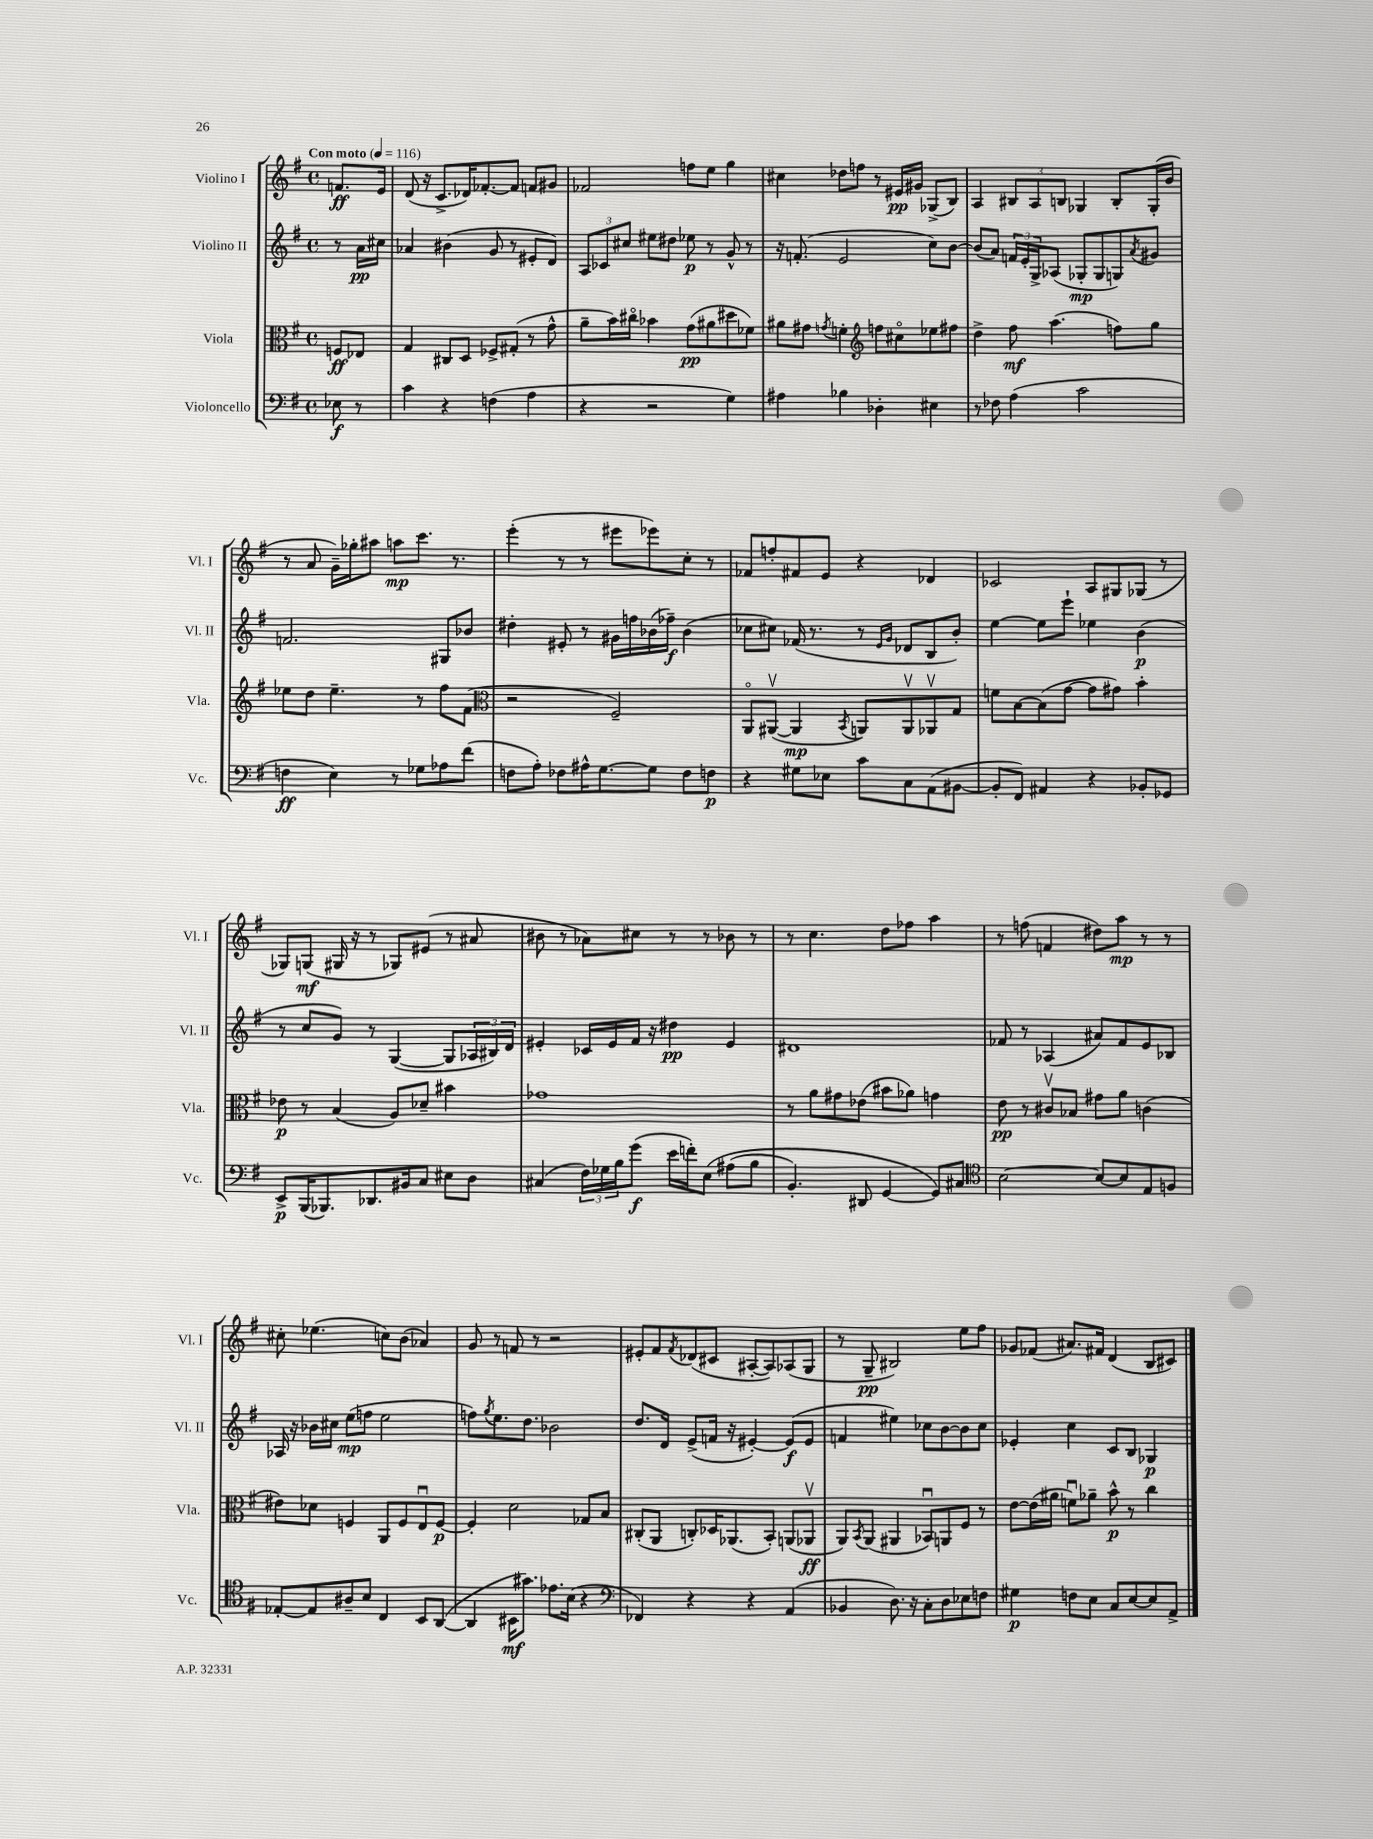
<<
\new StaffGroup <<
\new Staff = "s0" \with { instrumentName = "Violino I" shortInstrumentName = "Vl. I" } {
    \clef treble \key g \major \defaultTimeSignature \time 4/4 \partial 4 \tempo "Con moto" 4 = 116
    f'8.\ff e'16 |
    d'8( r16 c'8.-> des'16) fes'8.~-. fes'8 f'8 gis'8 |
    fes'2 f''8 e''8 g''4 |
    cis''4 des''8 f''8 r8 eis'16\pp gis'16 ges8->( b8) |
    a4 \tuplet 3/2 { bis8 a8 b8 } ges4 b8-. ges16-.( b'16 |
    r8 a'8 g'16--) ges''16-. ais''8 a''8\mp c'''8. r8. |
    e'''4-.( r8 r8 eis'''8 ees'''8) c''8-. r8 |
    fes'8 f''8-. fis'8 e'8 r4 des'4 |
    ces'2 a8 gis8 ges8( r8 |
    ges8) g8\mf( gis16 r16 r8 ges8) eis'8( r8 ais'8 |
    bis'8 r8 aes'8) cis''8 r8 r8 bes'8 r8 |
    r8 c''4. d''8 fes''8 a''4 |
    r8 f''8( f'4 dis''8) a''8\mp r8 r8 |
    cis''8-. ees''4.( c''8) b'8( aes'4) |
    g'8 r8 f'8 r8 r2 |
    eis'8-. fis'8 \acciaccatura { fis'8 } des'8( cis'8 ais8~-. ais8) aes8( g8 |
    r8 g8--\pp bis2) e''8 fis''8 |
    ges'8 fes'8( ais'8.) fis'16 d'4( b8 cis'8) \bar "|." |
}
\new Staff = "s1" \with { instrumentName = "Violino II" shortInstrumentName = "Vl. II" } {
    \clef treble \key g \major \defaultTimeSignature \time 4/4 \partial 4
    r8 a'16\pp cis''16 |
    aes'4 bis'4( g'8 r8 eis'8-. d'8) |
    \tuplet 3/2 { a8 ces'8 cis''8 } eis''8 dis''8 ees''8\p r8 g'8-^ r8 |
    r16 f'8.-.( e'2 c''8) b'8~ |
    b'8( a'8) \tuplet 3/2 { f'16 e'16-. g16-> } aes8( ges8-.\mp ges8 g8) \acciaccatura { a'8 } gis'8 |
    f'2. gis8 bes'8 |
    dis''4-. eis'8-. r8 gis'16 f''16 bes'16( fes''16--\f) bes'4( |
    ces''8 cis''8) fes'16( r8. r8 \grace { e'16 g'16 } des'8 b8 b'8-.) |
    e''4~ e''8 e'''8-! ees''4 b'4\p( |
    r8 c''8 g'8) r8 g4~( g8 \tuplet 3/2 { aes16 bis16) d'16 } |
    eis'4-. ces'16 eis'16 fis'16 r16 dis''4\pp eis'4 |
    dis'1 |
    fes'8 r8 aes4( ais'8) fes'8 e'8 bes8 |
    aes16 r16 bes'16 cis''16 e''8\mp( f''8 e''2 |
    f''8) \acciaccatura { g''8 } e''8. d''8. bes'2 |
    d''8. d'16 e'8->( f'16 r16 eis'4~-.) eis'8\f( eis'8 |
    f'4 eis''4) ces''8 b'8~ b'8 ces''8 |
    ees'4-. c''4 c'8 b8 ges4\p \bar "|." |
}
\new Staff = "s2" \with { instrumentName = "Viola" shortInstrumentName = "Vla." } {
    \clef alto \key g \major \defaultTimeSignature \time 4/4 \partial 4
    f8\ff ees8 |
    g4 cis8 d8 fes8-> gis8-.( r8 g'8-^ |
    a'8-- b'16) cis''16\flageolet bes'4 g'8\pp( ais'8 dis''8 fes'8) |
    ais'8 gis'8 \acciaccatura { g'8 } f'4-. \clef treble f''8 cis''8\flageolet ees''8 fis''8 |
    d''4-> fis''8\mf a''4.( f''8) g''8 |
    ees''8 d''8 ees''4.-- r8 fis''8 fis'8( |
    \clef alto r2 fis2--) |
    a,8\flageolet ais,8~\upbow( ais,4\mp \acciaccatura { b,8 } a,8) a,8\upbow aes,8\upbow g8 |
    f'8 b8~ b8( g'8~ g'8 gis'8) b'4-. |
    ees'8\p r8 b4( a8) des'8-- bis'4 |
    ges'1 |
    r8 a'8 gis'8 ees'8( bis'8 aes'8) g'4 |
    e'8\pp r8 cis'8\upbow bes8 gis'8 a'8 c'4( |
    eis'8) des'8 f4 a,8 f8 e8\downbow f8~\p |
    f4-. d'2 ges8 b8 |
    cis8-.( a,8 c8-.) des16 aes,8.( b,8-.) a,8( aes,8\upbow\ff |
    a,8) \acciaccatura { b,8 } a,8( ais,4 bes,8\downbow) a,8 fis8 r8 |
    e'8~ e'16( ais'16 f'8\downbow) aes'8-- b'8-^\p r8 c''4 \bar "|." |
}
\new Staff = "s3" \with { instrumentName = "Violoncello" shortInstrumentName = "Vc." } {
    \clef bass \key g \major \defaultTimeSignature \time 4/4 \partial 4
    ees8\f r8 |
    c'4 r4 f4( a4 |
    r4 r2 g4) |
    ais4 bes4 des4-. eis4 |
    r8 fes8 a4( c'2 |
    f4\ff e4) r8 ges8 aes8 fis'8( |
    f8 a8-.) fes8 ais16-^ g8.~ g8 fes8 f8\p |
    r4 gis8 ees8 c'8 c8 a,8( bis,8~ |
    bis,8-. fis,8) ais,4 r4 bes,8-. ges,8 |
    e,8->\p b,,16( bes,,8.) des,8. bis,16 c8 eis8 d8 |
    cis4( \tuplet 3/2 { fis16) ges16 b16 } g'8\f( e'16 f'16-.) e8\( ais8( b8 |
    b,4.-.) dis,8 g,4~ g,8\) cis8 |
    \clef tenor b2~ b8~ b8 e8 f8 |
    ees8~-. ees8 ais8-- b8 c4 b,8 a,8~( |
    a,4 bis,16\mf gis'8.) ees'8. b16( r4 |
    \clef bass fes,4) r4 r4 a,4( |
    bes,4 d8.) r16 c8-. d8 ees8 f8 |
    gis4\p f8 e8 c8 e8~ e8 a,8-> \bar "|." |
}
>>
>>
\layout { \context { \Score \remove "Bar_number_engraver" } }
